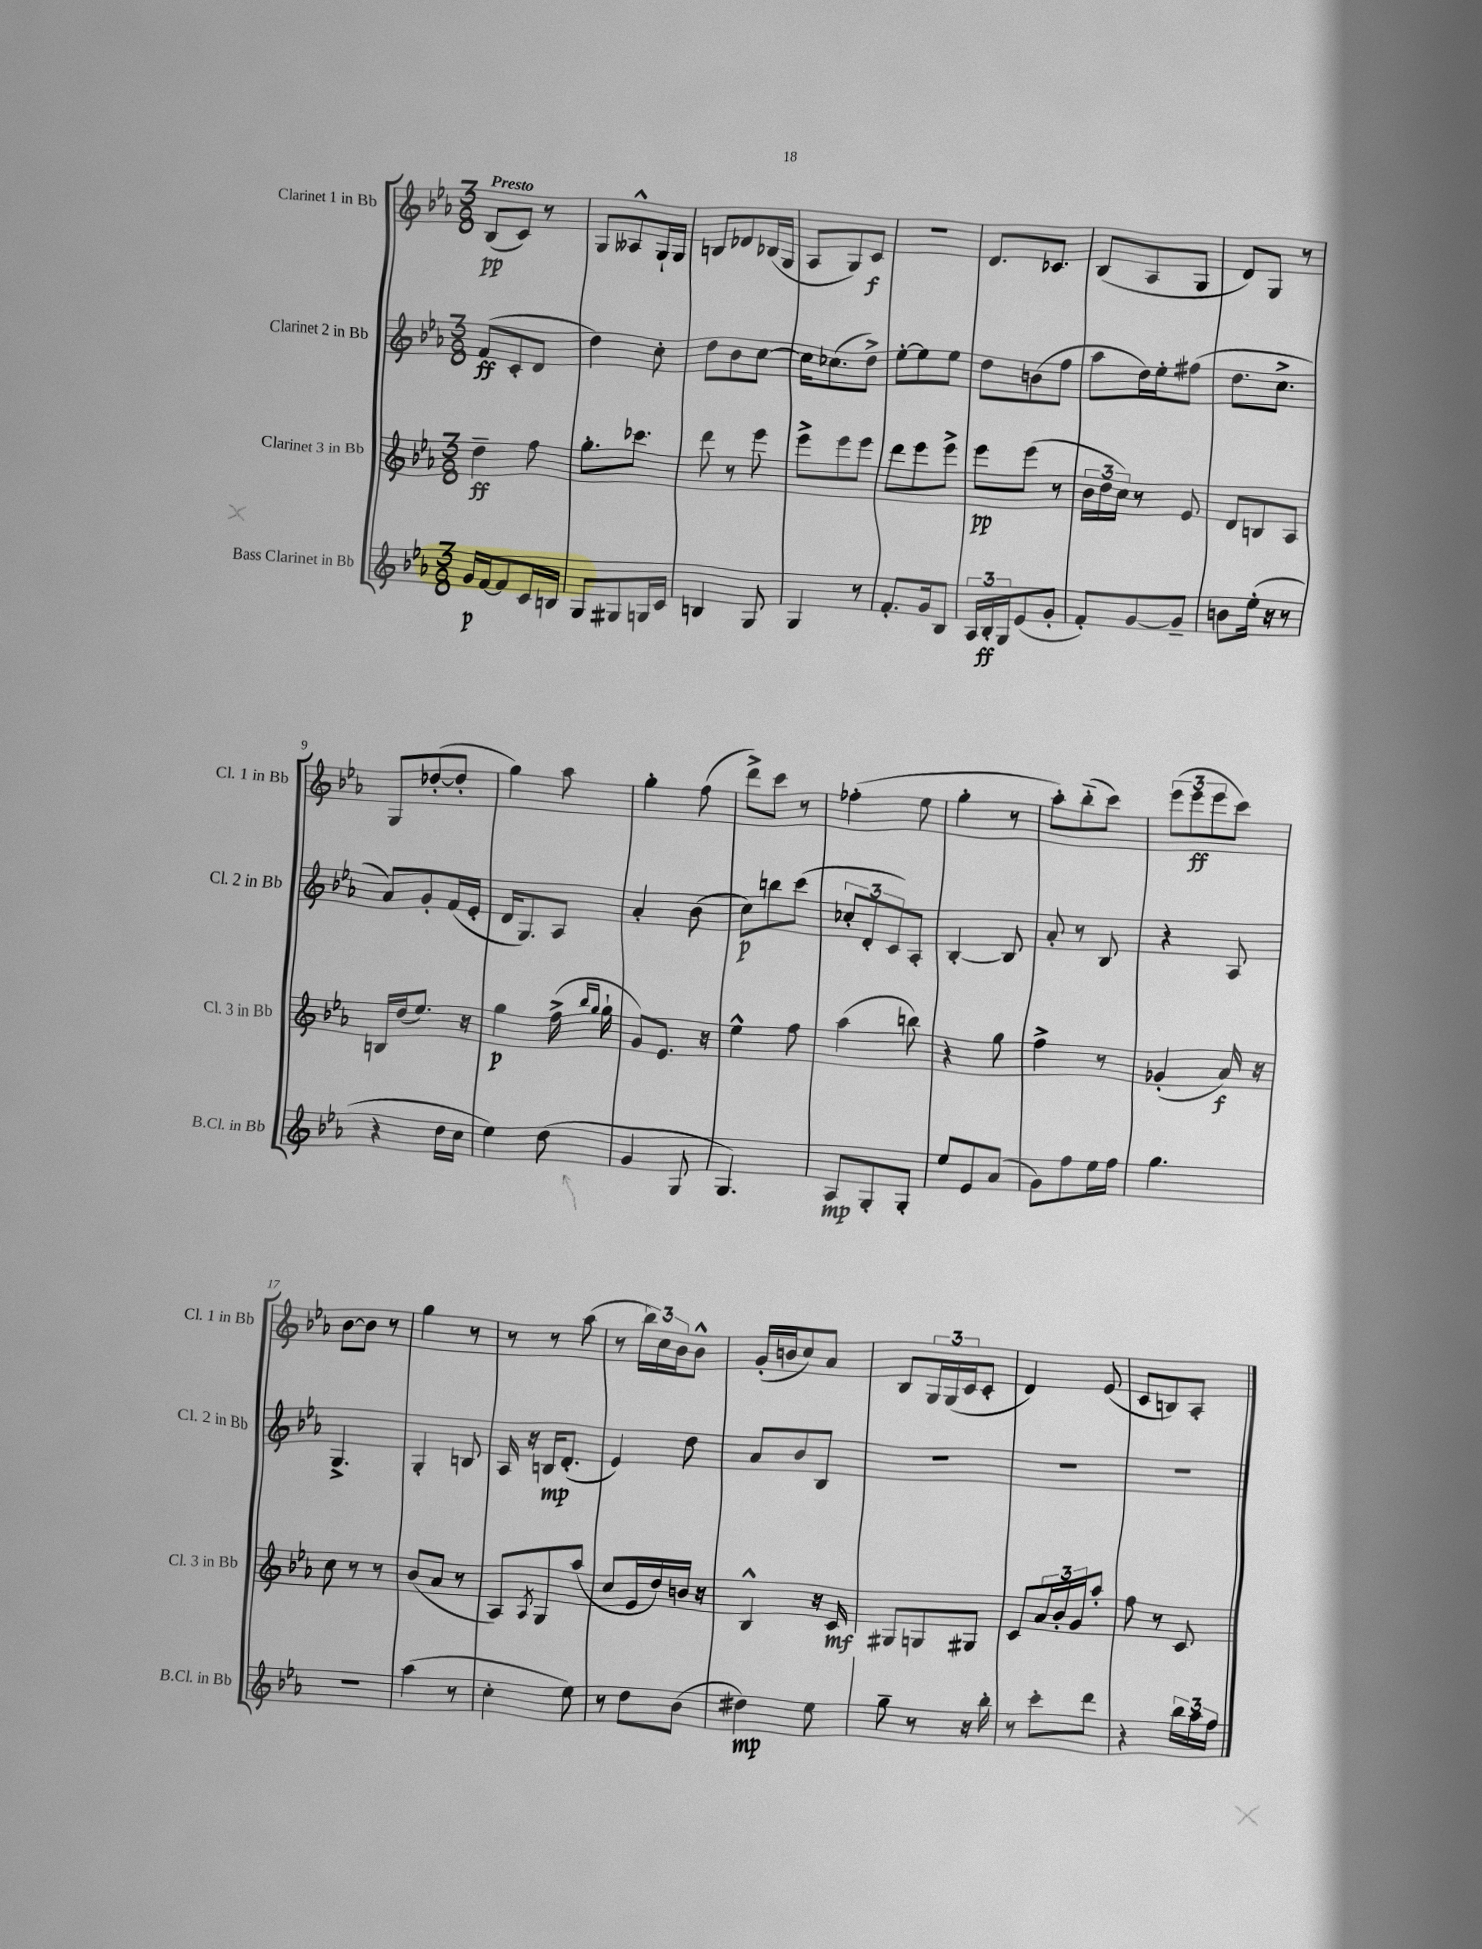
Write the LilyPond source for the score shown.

<<
\new StaffGroup <<
\new Staff = "s0" \with { instrumentName = "Clarinet 1 in Bb" shortInstrumentName = "Cl. 1 in Bb" } {
    \clef treble \key ees \major \numericTimeSignature \time 3/8 \tempo "Presto"
    bes8\pp( c'8) r8 |
    g8 aeses8-^ g16-! g16 |
    b8 des'8 bes16( g16 |
    aes8 g8) c'8\f |
    R4. |
    d'8. ces'8. |
    bes8( aes8 g8 |
    d'8) g8 r8 |
    g8 des''8~-.( des''8-. |
    g''4) aes''8 |
    g''4-. f''8( |
    d'''8->) c'''8 r8 |
    fes''4-.( ees''8 |
    g''4-. r8 |
    aes''8-.) bes''8-_( c'''8) |
    \tuplet 3/2 { ees'''8( ees'''8\ff ees'''8 } c'''8) |
    bes'8~ bes'8 r8 |
    g''4 r8 |
    r8 r8 aes''8( |
    r8 \tuplet 3/2 { bes''16) c''16 bes'16 } bes'8-^ |
    g'16-.( b'16 c''8) aes'8 |
    bes8 \tuplet 3/2 { g16 g16( c'16 } c'8-. |
    d'4) ees'8( |
    c'8 b8) aes8-. \bar "|." |
}
\new Staff = "s1" \with { instrumentName = "Clarinet 2 in Bb" shortInstrumentName = "Cl. 2 in Bb" } {
    \clef treble \key ees \major \numericTimeSignature \time 3/8
    f'8\ff( c'8-. d'8 |
    d''4) c''8-. |
    d''8 bes'8 c''8~ |
    c''16 ces''8.( d''8->) |
    ees''8~-. ees''8 ees''8 |
    d''8 b'8( f''8 |
    aes''8 d''16) ees''16-. fis''8( |
    d''8. c''8.-> |
    aes'8) g'8-. f'16( ees'16-. |
    d'16 g8.) aes8 |
    aes'4-. bes'8( |
    c''8\p) b''8 c'''8( |
    \tuplet 3/2 { ces''8-. d'8-. c'8) } aes8-. |
    bes4~-. bes8 |
    aes'8-. r8 bes8 |
    r4 aes8 |
    g4.-> |
    g4-. b8 |
    aes16 r16 b16\mp d'8.-.( |
    ees'4) d''8 |
    aes'8 bes'8 bes8 |
    R4. |
    R4. |
    R4. \bar "|." |
}
\new Staff = "s2" \with { instrumentName = "Clarinet 3 in Bb" shortInstrumentName = "Cl. 3 in Bb" } {
    \clef treble \key ees \major \numericTimeSignature \time 3/8
    d''4--\ff f''8 |
    g''8.-. ces'''8. |
    d'''8 r8 ees'''8 |
    ees'''8-> ees'''8 ees'''8 |
    d'''8 ees'''8 ees'''8-> |
    ees'''8\pp ees'''8( r8 |
    \tuplet 3/2 { bes'16 d''16 c''16) } r8 ees'8 |
    d'8 b8 aes8 |
    b16 d''16( ees''8.) r16 |
    g''4\p f''16->( \grace { bes''16 g''16 } g''16-! |
    g'8) ees'8. r16 |
    ees''4-^ f''8 |
    aes''4( b''8) |
    r4 g''8 |
    f''4-> r8 |
    ges'4-.( aes'16\f) r16 |
    c''8 r8 r8 |
    bes'8( aes'8 r8 |
    aes8) \acciaccatura { aes8 } g8 aes''8( |
    c''8 ees'16 d''16) b'16 r16 |
    bes4-^ r16 c'16\mf |
    gis8 g8 gis8 |
    c'8 \tuplet 3/2 { aes'16 bes'16-. g'16 } aes''8-. |
    f''8 r8 c'8 \bar "|." |
}
\new Staff = "s3" \with { instrumentName = "Bass Clarinet in Bb" shortInstrumentName = "B.Cl. in Bb" } {
    \clef treble \key ees \major \numericTimeSignature \time 3/8
    g'16\p f'16~ f'8 c'16 b16 |
    g8 gis8 g16 c'16 |
    b4 g8 |
    g4 r8 |
    f'8.-. g'16 bes8 |
    \tuplet 3/2 { aes16 bes16-.\ff g16 } ees'8( g'8-. |
    f'8-.) g'8~ g'8-- |
    b'8 ees''16-.( r16 r8 |
    r4 d''16 c''16 |
    ees''4) d''8( |
    g'4 g8 |
    g4.) |
    aes8\mp g8-. g8-. |
    ees''8 ees'8 aes'8( |
    g'8) f''8 ees''16 f''16 |
    g''4. |
    R4. |
    aes''4( r8 |
    c''4-. ees''8) |
    r8 d''8 bes'8( |
    dis''4\mp) ees''8 |
    g''8-- r8 r16 bes''16-. |
    r8 c'''8-. d'''8 |
    r4 \tuplet 3/2 { bes''16 aes''16 f''16 } \bar "|." |
}
>>
>>
